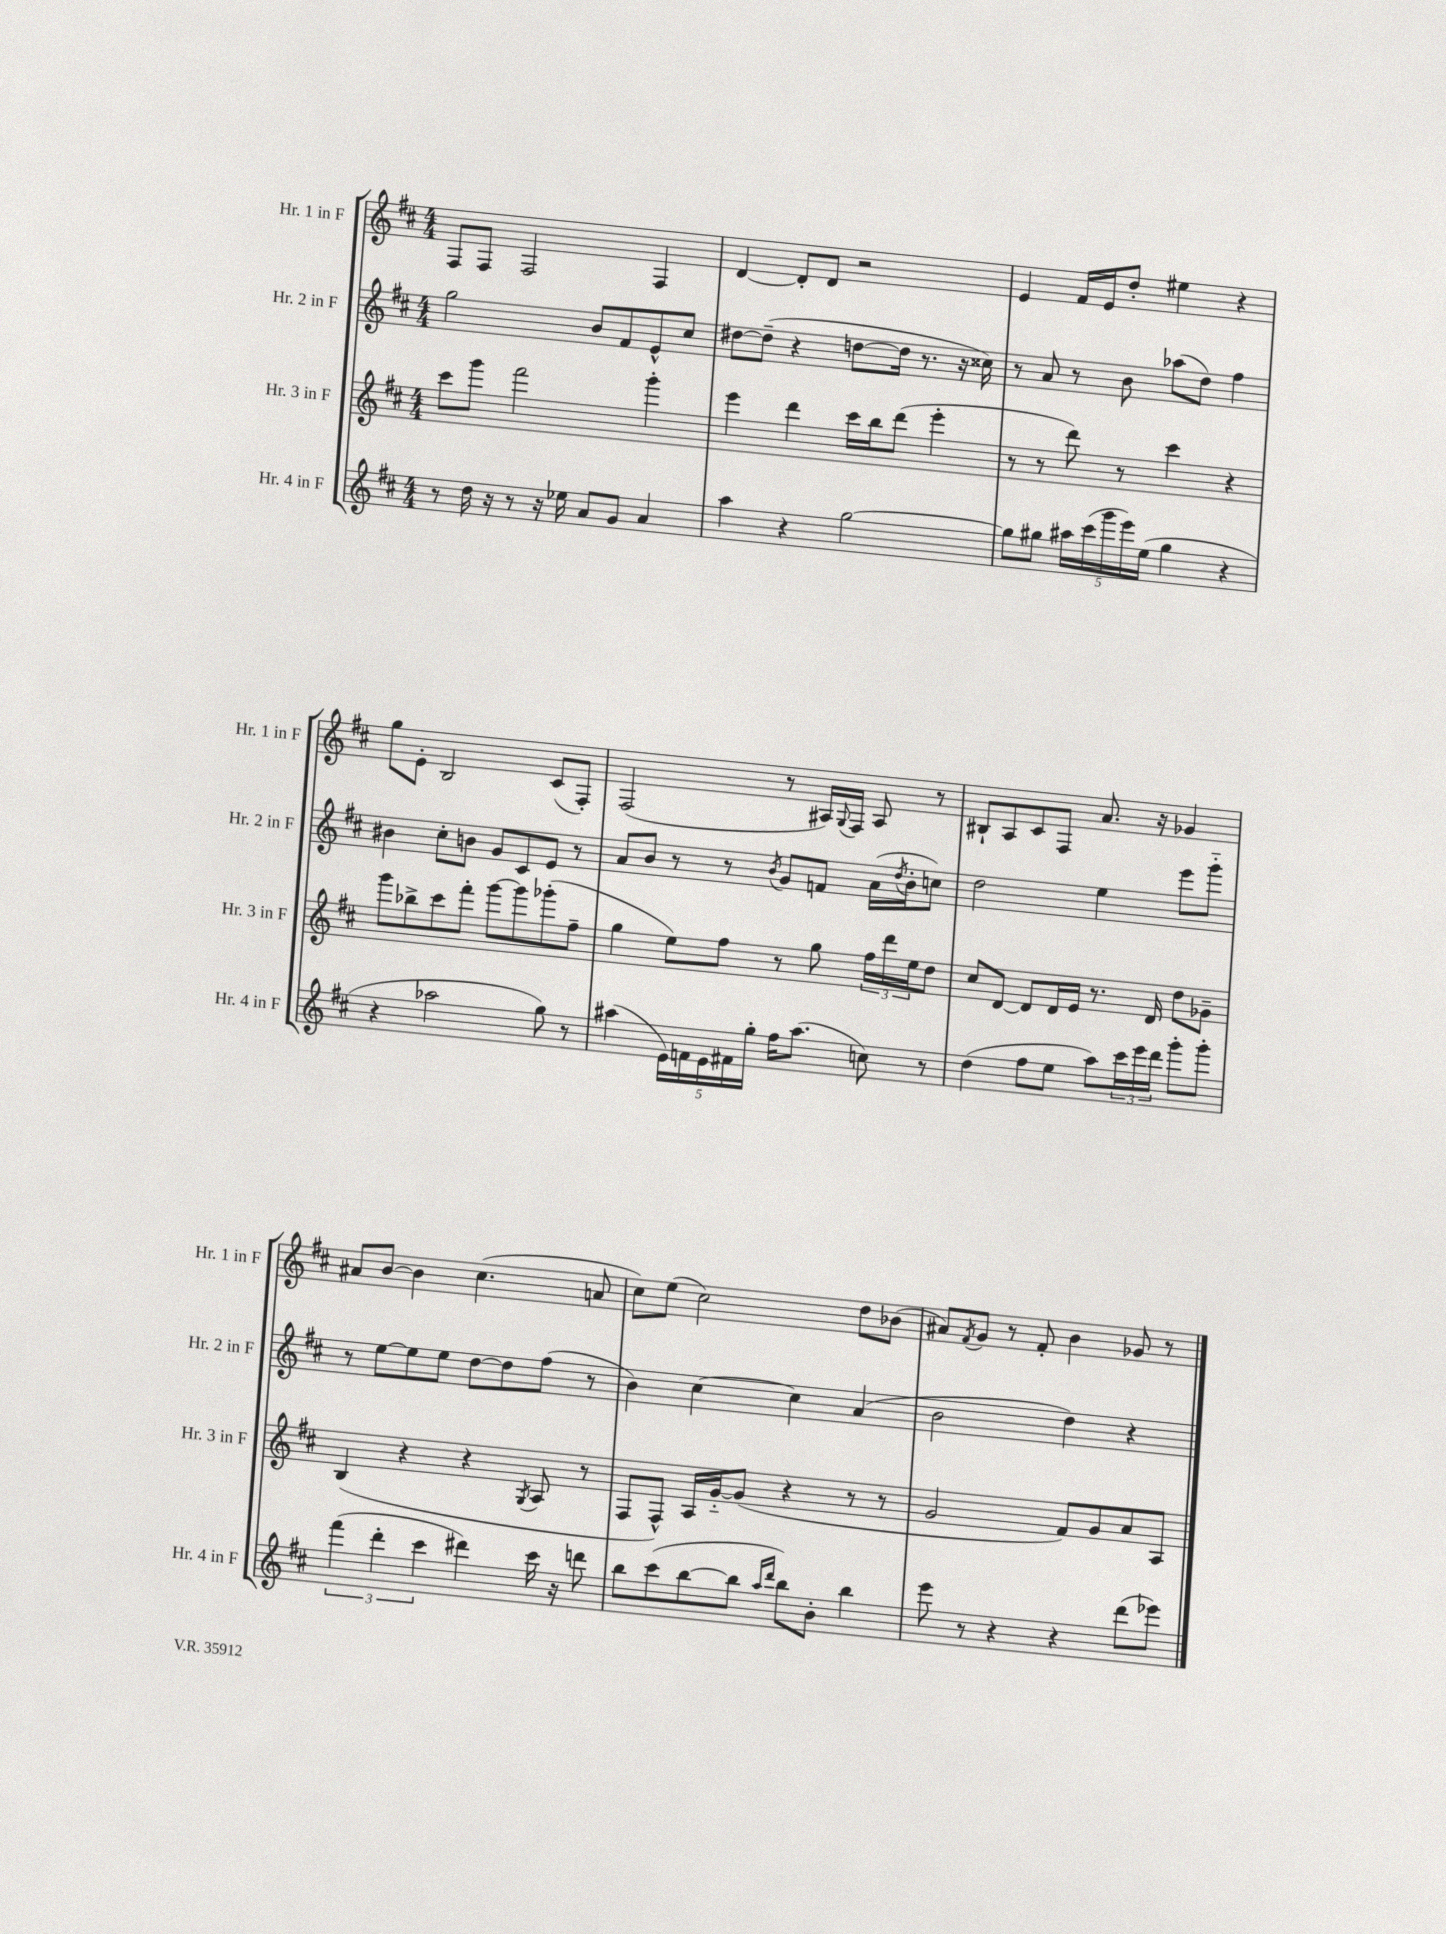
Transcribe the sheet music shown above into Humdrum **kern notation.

**kern	**kern	**kern	**kern
*part4	*part3	*part2	*part1
*staff4	*staff3	*staff2	*staff1
*I"Hr. 4 in F	*I"Hr. 3 in F	*I"Hr. 2 in F	*I"Hr. 1 in F
*I'Hr. 4 in F	*I'Hr. 3 in F	*I'Hr. 2 in F	*I'Hr. 1 in F
*clefG2	*clefG2	*clefG2	*clefG2
*k[f#c#]	*k[f#c#]	*k[f#c#]	*k[f#c#]
*M4/4	*M4/4	*M4/4	*M4/4
=127	=127	=127	=127
8r	8ccc#\L	2gg\	8F#/L
16dd\	8ggg\J	.	8F#/J
16r	.	.	.
8r	2fff#\	.	2F#/
16r	.	.	.
16ee-X\	.	.	.
8a/L	.	8b/L	.
8g/J	.	8f#/	.
4a/	4ggg'\	8e^^/	4F#/
.	.	8cc#/J	.
=128	=128	=128	=128
4aa\	4eee\	[8dd#X\L	[4d/
.	.	(8dd#~\J]	.
4r	4ddd\	4r	8d'/L]
.	.	.	8d/J
[2gg\	16ccc#\LL	[8ddn\L	2r
.	16bb\J	.	.
.	(8ddd\J	16dd\Jk]	.
.	.	8.r	.
.	4eee'\	.	.
.	.	16r	.
.	.	16cc##X\)	.
=129	=129	=129	=129
8gg\L]	8r	8r	4e/
8gg#X\J	8r	8a/	.
20aa#X\LL	8ddd\)	8r	16f#/LL
(20ccc#\	.	.	.
.	.	.	16e/J
20ggg\	.	.	.
.	8r	8b\	8dd'/J
20eee\)	.	.	.
(20ee\JJ	.	.	.
4gg#\	4ccc#\	(8aa-X\L	4ee#X\
.	.	8dd\J)	.
4r	4r	4ff#\	4r
!!LO:LB:g=z
=130	=130	=130	=130
4r	8ggg\L	4b#X\	8gg\L
.	8bb-X^\	.	8e'\J
2aa-X\	8ccc#\	8cc#'\L	2B/
.	8fff#'\J	8bn\J	.
.	[8ggg\L	8g/L	.
.	8ggg\]	8c#/	.
8gg\)	(8ggg-X'\	8e/J	(8c#/L
8r	8ff#~\J	8r	8F#'/J)
=131	=131	=131	=131
(4aa#X\	4gg\	8a/L	(2F#/
.	.	8b/J	.
20e\LL)	8ee\L)	8r	.
20fn\	.	.	.
20e\	.	.	.
.	8ff#\J	8r	.
20f#X\	.	.	.
20gg'\JJ	.	.	.
.	.	8qb/	.
16ff#\KL	8r	8g/L	8r
(8.aa#\J	.	.	.
.	8gg\	8fn/J	16A#X/LL)
.	.	.	8qqG/
.	.	.	16F#/JJ
8ccn\)	24ff#\LL	(16a\LL	8A#/
.	24ddd\	.	.
.	.	8qdd/	.
.	.	16b'\J	.
.	24ee\J	.	.
8r	8dd\J	8ccn\J)	8r
=132	=132	=132	=132
(4dd\	8cc#/L	2dd\	8B#X`/L
.	[8d/J	.	8A/
8ff#\L	8d/L]	.	8c#/
8ee\J	16d/L	.	8F#/J
.	16e/JJ	.	.
8aa\L)	8.r	4ee\	8.a/
24ccc#\L	.	.	.
24eee\	.	.	.
.	16d/	.	16r
24ddd\JJ	.	.	.
8ggg'\L	8dd\L	8eee\L	4g-X/
8ggg'\J	8g-X~\J	8ggg\J	.
!!LO:LB:g=z
=133	=133	=133	=133
(6fff#\	(4B/	8r	8a#X/L
.	.	[8ee\L	[8b/J
6ddd'\	.	.	.
.	4r	8ee\]	4b\]
6ccc#\	.	.	.
.	.	8ee\J	.
4ddd#X\)	4r	[8dd\L	(4.cc#\
.	.	8dd\]	.
.	8qG/	.	.
16ccc#\	8A/	(8ff#\J	.
16r	.	.	.
8dddn\	8r	8r	8an/
=134	=134	=134	=134
8bb\L	8F#/L	4b\)	8cc#\L)
(8ccc#\	8F#^^/J)	.	(8ee\J
[8bb\	16A/LL	[4cc#\	2cc#\)
.	[16g/J	.	.
8bb\J]	(8g/J]	.	.
16qqaa/LL	.	.	.
16qqddd/JJ	.	.	.
8bb\L)	4r	4cc#\]	.
8b'\J	.	.	.
4bb\	8r	(4a/	8dd\L
.	8r	.	(8b-X\J
=135	=135	=135	=135
8eee\	2g/	2b\	8a#X/L)
.	.	.	8qf#/
8r	.	.	8g/J
4r	.	.	8r
.	.	.	8f#'/
4r	8f#/L)	4dd\)	4b\
.	8g/	.	.
(8ddd\L	8a/	4r	8g-X/
8eee-X\J)	8A/J	.	8r
==	==	==	==
*-	*-	*-	*-
